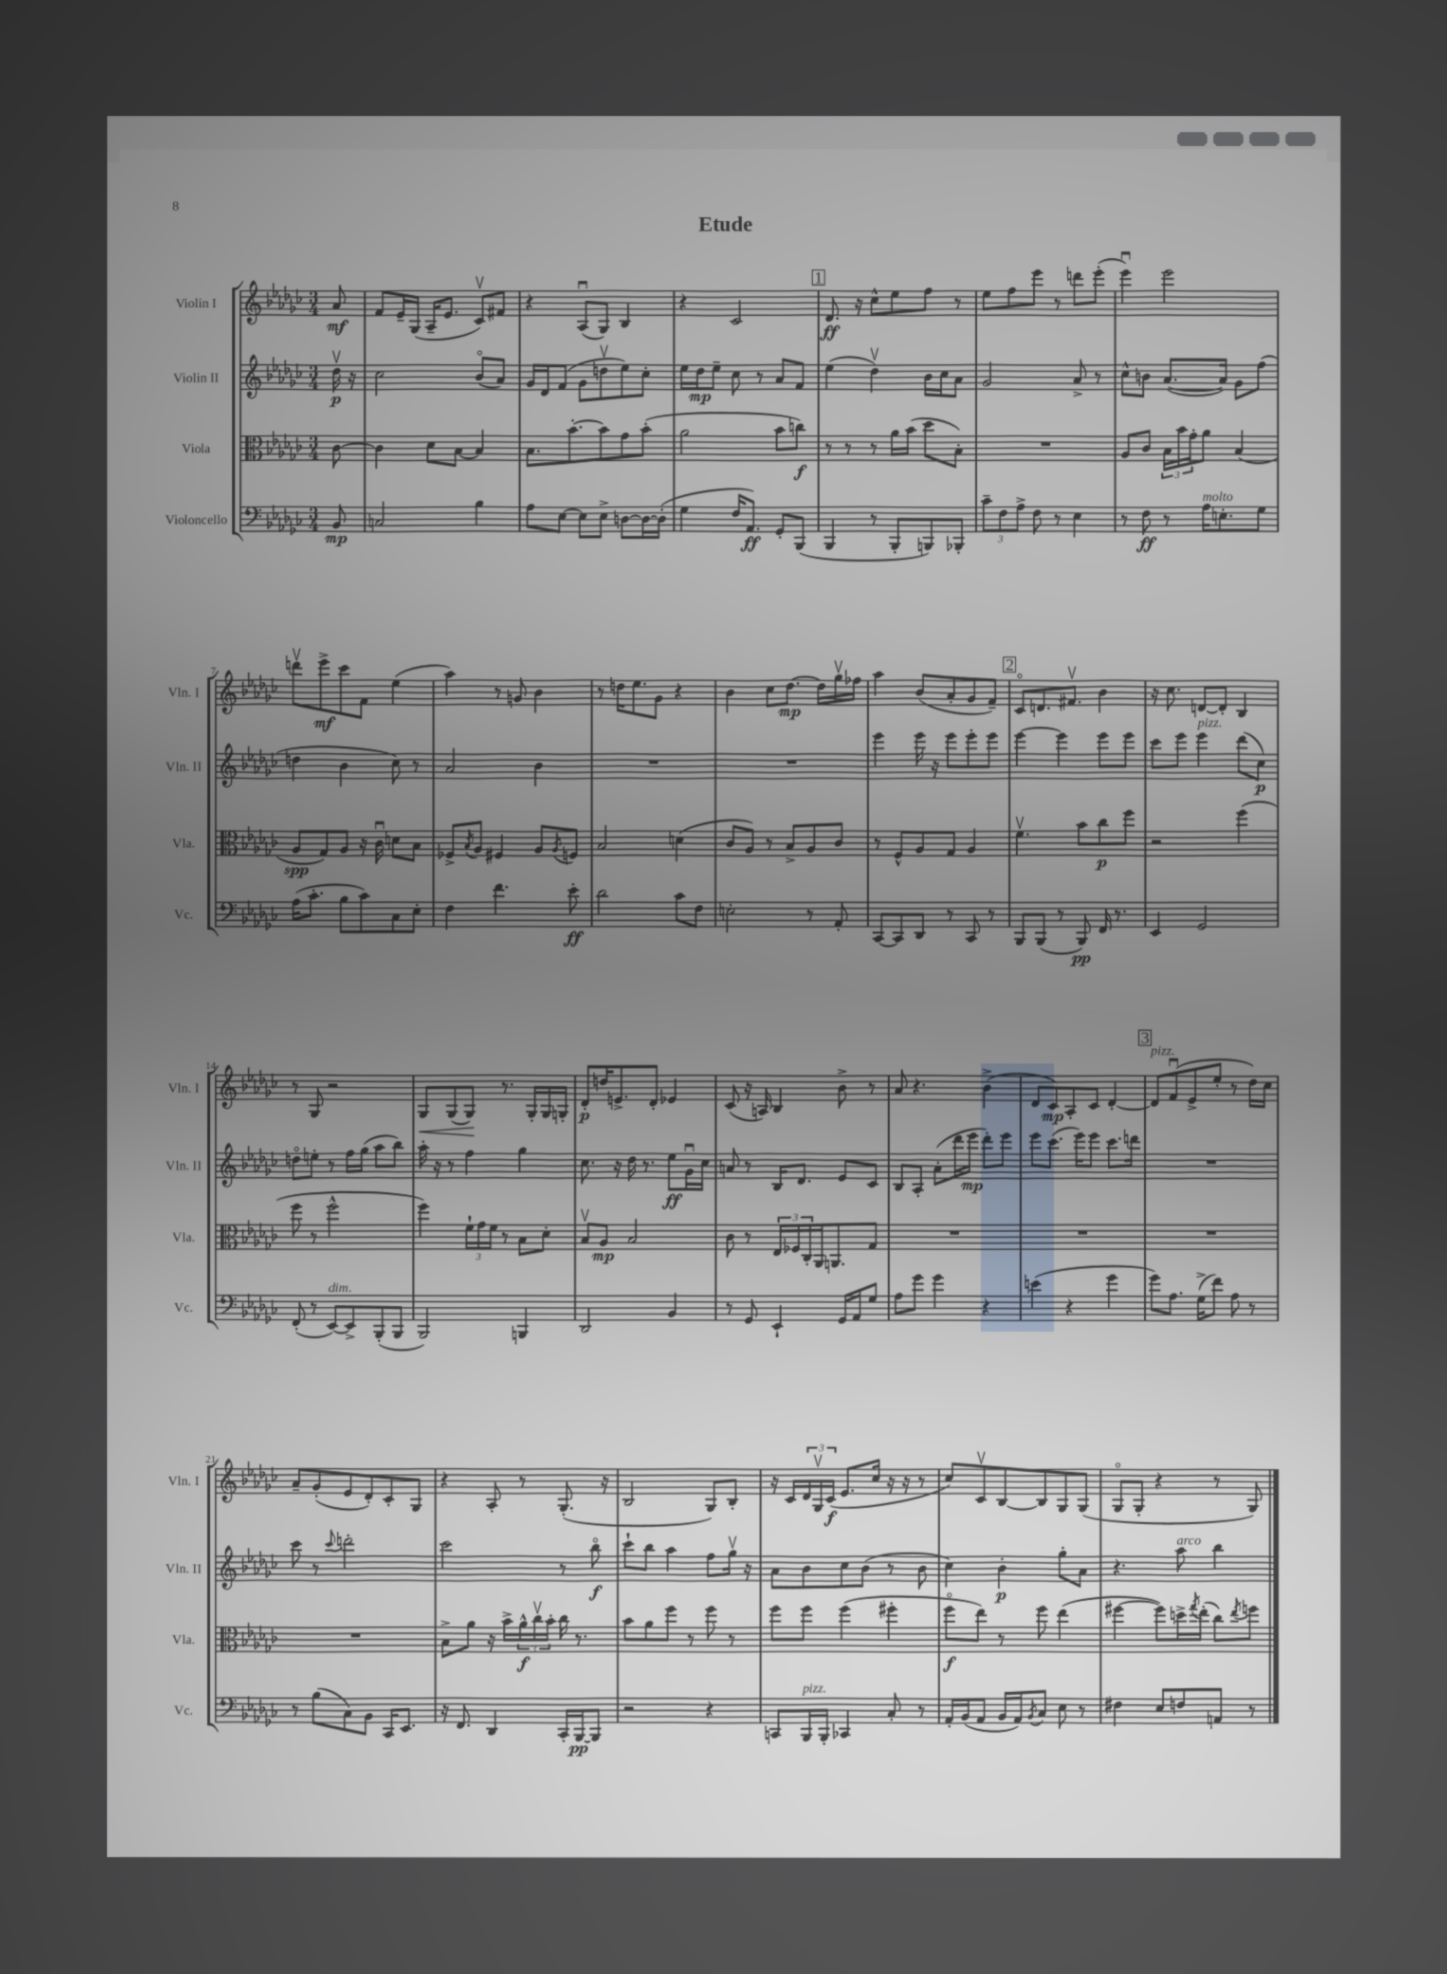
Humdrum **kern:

**kern	**dynam	**kern	**dynam	**kern	**dynam	**kern	**dynam
*part4	*part4	*part3	*part3	*part2	*part2	*part1	*part1
*staff4	*staff4	*staff3	*staff3	*staff2	*staff2	*staff1	*staff1
*I"Violoncello	*	*I"Viola	*	*I"Violin II	*	*I"Violin I	*
*I'Vc.	*	*I'Vla.	*	*I'Vln. II	*	*I'Vln. I	*
*clefF4	*	*clefC3	*	*clefG2	*	*clefG2	*
*k[b-e-a-d-g-c-]	*	*k[b-e-a-d-g-c-]	*	*k[b-e-a-d-g-c-]	*	*k[b-e-a-d-g-c-]	*
*M3/4	*	*M3/4	*	*M3/4	*	*M3/4	*
=	=	=	=	=	=	=	=
8BB-/	mp	[8c-\	.	16dd-v\	p	8a-/	mf
.	.	.	.	16r	.	.	.
=1	=1	=1	=1	=1	=1	=1	=1
2Cn/	.	4c-\]	.	2cc-\	.	8f/L	.
.	.	.	.	.	.	16e-~/L	.
.	.	.	.	.	.	(16G-/JJ	.
.	.	8d-\L	.	.	.	16A-~/KL	.
.	.	.	.	.	.	8.e-/J	.
.	.	[8B-\J	.	.	.	.	.
4B-\	.	4B-/]	.	(8b-/L	.	8c-v/L)	.
.	.	.	.	8a-/J)	.	8f#X/J	.
=2	=2	=2	=2	=2	=2	=2	=2
8A-\L	.	8.B-\L	.	16g-/LL	.	4r	.
.	.	.	.	16d-/J	.	.	.
[8E-\J	.	.	.	(8f/J	.	.	.
.	.	[8.b-'\	.	.	.	.	.
8E-\L]	.	.	.	8g-\L	.	(8A-u/L	.
8E-^\J	.	8b-\]	.	8ddnv\	.	8G-/J)	.
[8Dn\L	.	8g-\	.	8ee-\)	.	4B-/	.
16D\L_	.	(8b-'\J	.	8cc-'\J	.	.	.
(16D'\JJ]	.	.	.	.	.	.	.
=3	=3	=3	=3	=3	=3	=3	=3
4G-\	.	2a-\	.	16ee-\LL	.	4r	.
.	.	.	.	16dd-\J	mp	.	.
.	.	.	.	8ee-~\J	.	.	.
16F/KL	.	.	.	8cc-\	.	2c-/	.
8.AA-/J)	ff	.	.	.	.	.	.
.	.	.	.	8r	.	.	.
8GG-'/L	.	8b-\L	.	8a-/L	.	.	.
(8BBB-/J	.	8ccn\J)	f	8f/J	.	.	.
!!LO:REH:place=s1:t=1
=4	=4	=4	=4	=4	=4	=4	=4
4BBB-/	.	8r	.	(4ee-\	.	8.d-/	ff
.	.	8r	.	.	.	.	.
.	.	.	.	.	.	16r	.
8r	.	8r	.	4dd-v\)	.	8cc-^^\L	.
8BBB-'/L	.	16a-\LL	.	.	.	8ee-\	.
.	.	(16b-\JJ	.	.	.	.	.
8BBBn/)	.	8dd-\L	.	16b-\LL	.	8ff\J	.
.	.	.	.	16cc-\J	.	.	.
8BBB-X'/J	.	8B-'\J)	.	8a-\J	.	8r	.
=5	=5	=5	=5	=5	=5	=5	=5
12c-~\L	.	2.r	.	2g-/	.	8ee-\L	.
12F\	.	.	.	.	.	.	.
.	.	.	.	.	.	8ff\	.
12A-^\J	.	.	.	.	.	.	.
8F\	.	.	.	.	.	8eee-\J	.
8r	.	.	.	.	.	8r	.
4E-\	.	.	.	8a-^/	.	8dddn\L	.
.	.	.	.	8r	.	(8eee-'\J	.
=6	=6	=6	=6	=6	=6	=6	=6
8r	.	8A-/L	.	8cc-^^\L	.	4eee-u\)	.
8F\	ff	8c-/J	.	8bn\J	.	.	.
8r	.	24B-\LL	.	([8.a-/L	.	2eee-\	.
.	.	24b-\	.	.	.	.	.
.	.	24g-'\J	.	.	.	.	.
!LO:TX:a:i:t=molto	!	!	!	!	!	!	!
16A-\KL	.	8a-\J	.	.	.	.	.
8.En'\	.	.	.	16a-/Jk])	.	.	.
.	.	(4B-/	.	8g-\L	.	.	.
8G-\J	.	.	.	(8ff\J	.	.	.
!!LO:LB:g=z
=7	=7	=7	=7	=7	=7	=7	=7
(16A-\KL	.	8A-/L	spp	4ddn\	.	8dddnv\L	.
8.c-'\J	.	.	.	.	.	.	.
.	.	8G-/)	.	.	.	8eee-^\	mf
8B-\L	.	8A-/J	.	4b-\	.	8ccc-\	.
8c-\)	.	16r	.	.	.	8f\J	.
.	.	16c-u\	.	.	.	.	.
8C-\	.	8dn\L	.	8cc-\)	.	(4ee-\	.
8E-'\J	.	8B-\J	.	8r	.	.	.
=8	=8	=8	=8	=8	=8	=8	=8
4F\	.	8F-X^/L	.	2a-/	.	4aa-\)	.
.	.	8qB-/	.	.	.	.	.
.	.	8A-/J	.	.	.	.	.
4.f\	.	4F#X/	.	.	.	8r	.
.	.	.	.	.	.	8gn/	.
.	.	8A-/L	.	4b-\	.	4b-\	.
.	.	8qA-/	.	.	.	.	.
8e-'\	ff	8Fn/J	.	.	.	.	.
=9	=9	=9	=9	=9	=9	=9	=9
2d-\	.	2B-/	.	2.r	.	8r	.
.	.	.	.	.	.	16ddn\KL	.
.	.	.	.	.	.	8.ee-\	.
.	.	.	.	.	.	8g-\J	.
8c-\L	.	(4dn\	.	.	.	4r	.
8F\J	.	.	.	.	.	.	.
=10	=10	=10	=10	=10	=10	=10	=10
2En'\	.	8c-/L	.	2.r	.	4b-\	.
.	.	8A-/J)	.	.	.	.	.
.	.	8r	.	.	.	8cc-\L	.
.	.	8B-^/L	.	.	.	[8.dd-\J	mp
8r	.	8A-/	.	.	.	.	.
.	.	.	.	.	.	16dd-\LL]	.
8AA-'/	.	8c-/J	.	.	.	16gg-v\	.
.	.	.	.	.	.	16ff-X\JJ	.
=11	=11	=11	=11	=11	=11	=11	=11
[8CC-/L	.	8r	.	4eee-\	.	4aa-\	.
8CC-/]	.	8F^^/L	.	.	.	.	.
8DD-/J	.	8A-/	.	16eee-\	.	(8b-/L	.
.	.	.	.	16r	.	.	.
8r	.	8G-/J	.	8eee-\L	.	8a-'/	.
8CC-/	.	4A-/	.	8eee-'\	.	8g-/	.
8r	.	.	.	8eee-\J	.	8f~/J)	.
!!LO:REH:place=s1:t=2
=12	=12	=12	=12	=12	=12	=12	=12
8BBB-/L	.	4.fv\	.	[4eee-\	.	8c-/L	.
(8BBB-/J	.	.	.	.	.	8.dn/	.
8r	.	.	.	4eee-\]	.	.	.
.	.	.	.	.	.	8.f#Xv/J	.
8BBB-/)	pp	8b-\L	.	.	.	.	.
16FF/	.	8cc-\	p	8eee-\L	.	4b-\	.
8.r	.	.	.	.	.	.	.
.	.	8ff\J	.	8eee-\J	.	.	.
=13	=13	=13	=13	=13	=13	=13	=13
4EE-/	.	2r	.	8ccc-\L	.	16r	.
.	.	.	.	.	.	8.cc-\	.
.	.	.	.	8eee-\J	.	.	.
!	!	!	!	!LO:TX:a:i:t=pizz.	!	!	!
2GG-/	.	.	.	4eee-\	.	[8dn/L	.
.	.	.	.	.	.	8d'/J]	.
.	.	(4ff\	.	(8ddd-\L	.	4B-/	.
.	.	.	.	8cc-\J)	p	.	.
!!LO:LB:g=z
=14	=14	=14	=14	=14	=14	=14	=14
(8FF'/	.	8ff\	.	8ddn\L	.	8r	.
8r	.	8r	.	8een'\J	.	8G-/	.
!LO:TX:a:i:t=dim.	!	!	!	!	!	!	!
[8EE-/L)	.	2ff^^\	.	8r	.	2r	.
8EE-^/]	.	.	.	16ff\LL	.	.	.
.	.	.	.	(16gg-\JJ	.	.	.
(8BBB-'/	.	.	.	8aa-\L	.	.	.
8BBB-/J	.	.	.	8bb-\J)	.	.	.
=15	=15	=15	=15	=15	=15	=15	=15
!	!	!	!	!	!	!	!LO:HP:b
2BBB-/)	.	4ff\)	.	16aa-'\	.	8G-/L	<
.	.	.	.	16r	.	.	.
.	.	.	.	8r	.	(8G-/	.
.	.	24f`\LL	.	4ff\	.	8G-/J)	.
.	.	24g-\	.	.	.	.	.
.	.	24f\JJ	.	.	.	.	.
.	.	8r	.	.	.	8.r	[
4BBBn/	.	8B-\L	.	4gg-\	.	.	.
.	.	.	.	.	.	16G-'/LL	.
.	.	8d-'\J	.	.	.	16G-/	.
.	.	.	.	.	.	16Gn'/JJ	.
=16	=16	=16	=16	=16	=16	=16	=16
2DD-/	.	8B-v/L	.	8.cc-\	.	8d-'/L	p
.	.	8A-/J	mp	.	.	16ddn/K	.
.	.	.	.	16r	.	8.en^/	.
.	.	2B-/	.	16dd-\	.	.	.
.	.	.	.	8.r	.	.	.
.	.	.	.	.	.	8d-'/J	.
4BB-/	.	.	.	8ee-\L	ff	4e-X/	.
.	.	.	.	16g-u\L	.	.	.
.	.	.	.	16cc-\JJ	.	.	.
=17	=17	=17	=17	=17	=17	=17	=17
8r	.	8c-\	.	8an/	.	(8c-/	.
8GG-/	.	8r	.	8r	.	16r	.
.	.	.	.	.	.	16An/)	.
4EE-`/	.	24E-/LL	.	16B-/KL	.	4B-/	.
.	.	24F-X/	.	.	.	.	.
.	.	.	.	8.d-/J	.	.	.
.	.	24C-'/	.	.	.	.	.
.	.	16AA-/J	.	.	.	.	.
.	.	8.AAn/	.	.	.	.	.
16GG-/LL	.	.	.	8e-/L	.	8b-^\	.
16AA-/J	.	.	.	.	.	.	.
8G-/J	.	8G-/J	.	8c-/J	.	8r	.
=18	=18	=18	=18	=18	=18	=18	=18
8A-\L	.	2.r	.	8B-/L	.	8a-/	.
8g-\J	.	.	.	8A-'/J	.	4.r	.
4g-\	.	.	.	(8a-'\L	.	.	.
.	.	.	.	16ddd-\L	.	.	.
.	.	.	.	16eee-\JJ	mp	.	.
4r	.	.	.	8ddd-'\L)	.	(4b-^\	.
.	.	.	.	8eee-\J	.	.	.
=19	=19	=19	=19	=19	=19	=19	=19
(4en\	.	2.r	.	8eee-\L	.	8d-/L	.
.	.	.	.	(8.ccc-\J	.	8c-/)	mp
4r	.	.	.	.	.	8A-'/	.
.	.	.	.	16eee-\KL)	.	.	.
.	.	.	.	8eee-\J	.	8c-/J	.
4g-\	.	.	.	8.ccc-\L	.	[4d-'/	.
.	.	.	.	16dddn\Jk	.	.	.
!!LO:REH:place=s1:t=3
=20	=20	=20	=20	=20	=20	=20	=20
!	!	!	!	!	!	!LO:TX:a:i:t=pizz.	!
8g-\L)	.	2.r	.	2.r	.	8d-/L]	.
8.A-\J	.	.	.	.	.	(8fu/	.
.	.	.	.	.	.	8e-^/	.
(16G-^\KL	.	.	.	.	.	.	.
8f\J)	.	.	.	.	.	8ee-'/J	.
8A-\	.	.	.	.	.	8r	.
8r	.	.	.	.	.	16dd-\LL)	.
.	.	.	.	.	.	16cc-\JJ	.
!!LO:LB:g=z
=21	=21	=21	=21	=21	=21	=21	=21
8r	.	2.r	.	8ccc-\	.	8a-~/L	.
(8B-\L	.	.	.	8r	.	(8g-'/	.
.	.	.	.	8qqccc-/	.	.	.
8C-\)	.	.	.	2dddn'\	.	8e-/	.
8BB-\J	.	.	.	.	.	8d-'/)	.
16CC-/KL	.	.	.	.	.	8c-'/	.
8.EE-/J	.	.	.	.	.	.	.
.	.	.	.	.	.	8G-/J	.
=22	=22	=22	=22	=22	=22	=22	=22
16r	.	8B-^\L	.	2ccc-\	.	4r	.
8.FF/	.	.	.	.	.	.	.
.	.	8a-\J	.	.	.	.	.
4DD-/	.	16r	.	.	.	8A-'/	.
.	.	16b-^\LL	.	.	.	.	.
.	.	24a-^^\	f	.	.	8r	.
.	.	24cc-v\	.	.	.	.	.
.	.	24b-'\JJ	.	.	.	.	.
16CC-'/LL	.	16cc-\	.	8r	.	(8.G-'/	.
[16BBB-/J	pp	8.r	.	.	.	.	.
8BBB-/J]	.	.	.	8bb-\	f	.	.
.	.	.	.	.	.	16r	.
=23	=23	=23	=23	=23	=23	=23	=23
2r	.	8b-\L	.	8ccc-`\L	.	2B-/	.
.	.	8a-\	.	8bb-\J	.	.	.
.	.	8ff\J	.	4aa-\	.	.	.
.	.	8r	.	.	.	.	.
4r	.	8ff\	.	8ff\L	.	8G-/L)	.
.	.	8r	.	16gg-v\Jk	.	8B-'/J	.
.	.	.	.	16r	.	.	.
=24	=24	=24	=24	=24	=24	=24	=24
8CCn/L	.	8ff\L	.	8a-\L	.	16r	.
.	.	.	.	.	.	16c-/LL	.
!LO:TX:a:i:t=pizz.	!	!	!	!	!	!	!
16BBB-/L	.	8ff\J	.	8b-\	.	24d-/	.
.	.	.	.	.	.	24G-v/	.
16BBB-'/JJ	.	.	.	.	.	.	.
.	.	.	.	.	.	(24c-/JJ	f
4CC-X/	.	(4ff\	.	8cc-\	.	8.e-/L	.
.	.	.	.	(8b-\J	.	.	.
.	.	.	.	.	.	16cc-/Jk	.
8C-'/	.	4ff#X'\	.	8r	.	16r	.
.	.	.	.	.	.	16r	.
8r	.	.	.	8b-\	.	8r	.
=25	=25	=25	=25	=25	=25	=25	=25
16AA-'/LL	.	8ff\L	f	4cc-\)	.	8cc-/L)	.
(16BB-/J	.	.	.	.	.	.	.
8AA-/J	.	8ee-\J)	.	.	.	8c-v/	.
16BB-/LL	.	8r	.	4b-'\	p	[8B-/	.
16AA-/J)	.	.	.	.	.	.	.
8qBB-/	.	.	.	.	.	.	.
8C-/J	.	8ff\	.	.	.	8B-/]	.
8E-\	.	(4ee-\	.	8gg-'\L	.	8G-/	.
8r	.	.	.	8a-\J	.	(8G-/J	.
=26	=26	=26	=26	=26	=26	=26	=26
4F#X\	.	[4ff#X\	.	4.r	.	8G-/L	.
.	.	.	.	.	.	8G-'/J	.
8E-/L	.	8ff#\L])	.	.	.	4r	.
!	!	!	!	!LO:TX:a:i:t=arco	!	!	!
8Fn/	.	16ddn^\L	.	8aa-\	.	.	.
.	.	8qgg-/	.	.	.	.	.
.	.	(16ee-'\JJ	.	.	.	.	.
8AAn/J	.	8cc-\L)	.	4bb-\	.	8r	.
.	.	8qee-/	.	.	.	.	.
8r	.	8ffn\J	.	.	.	8G-/)	.
==	==	==	==	==	==	==	==
*-	*-	*-	*-	*-	*-	*-	*-
